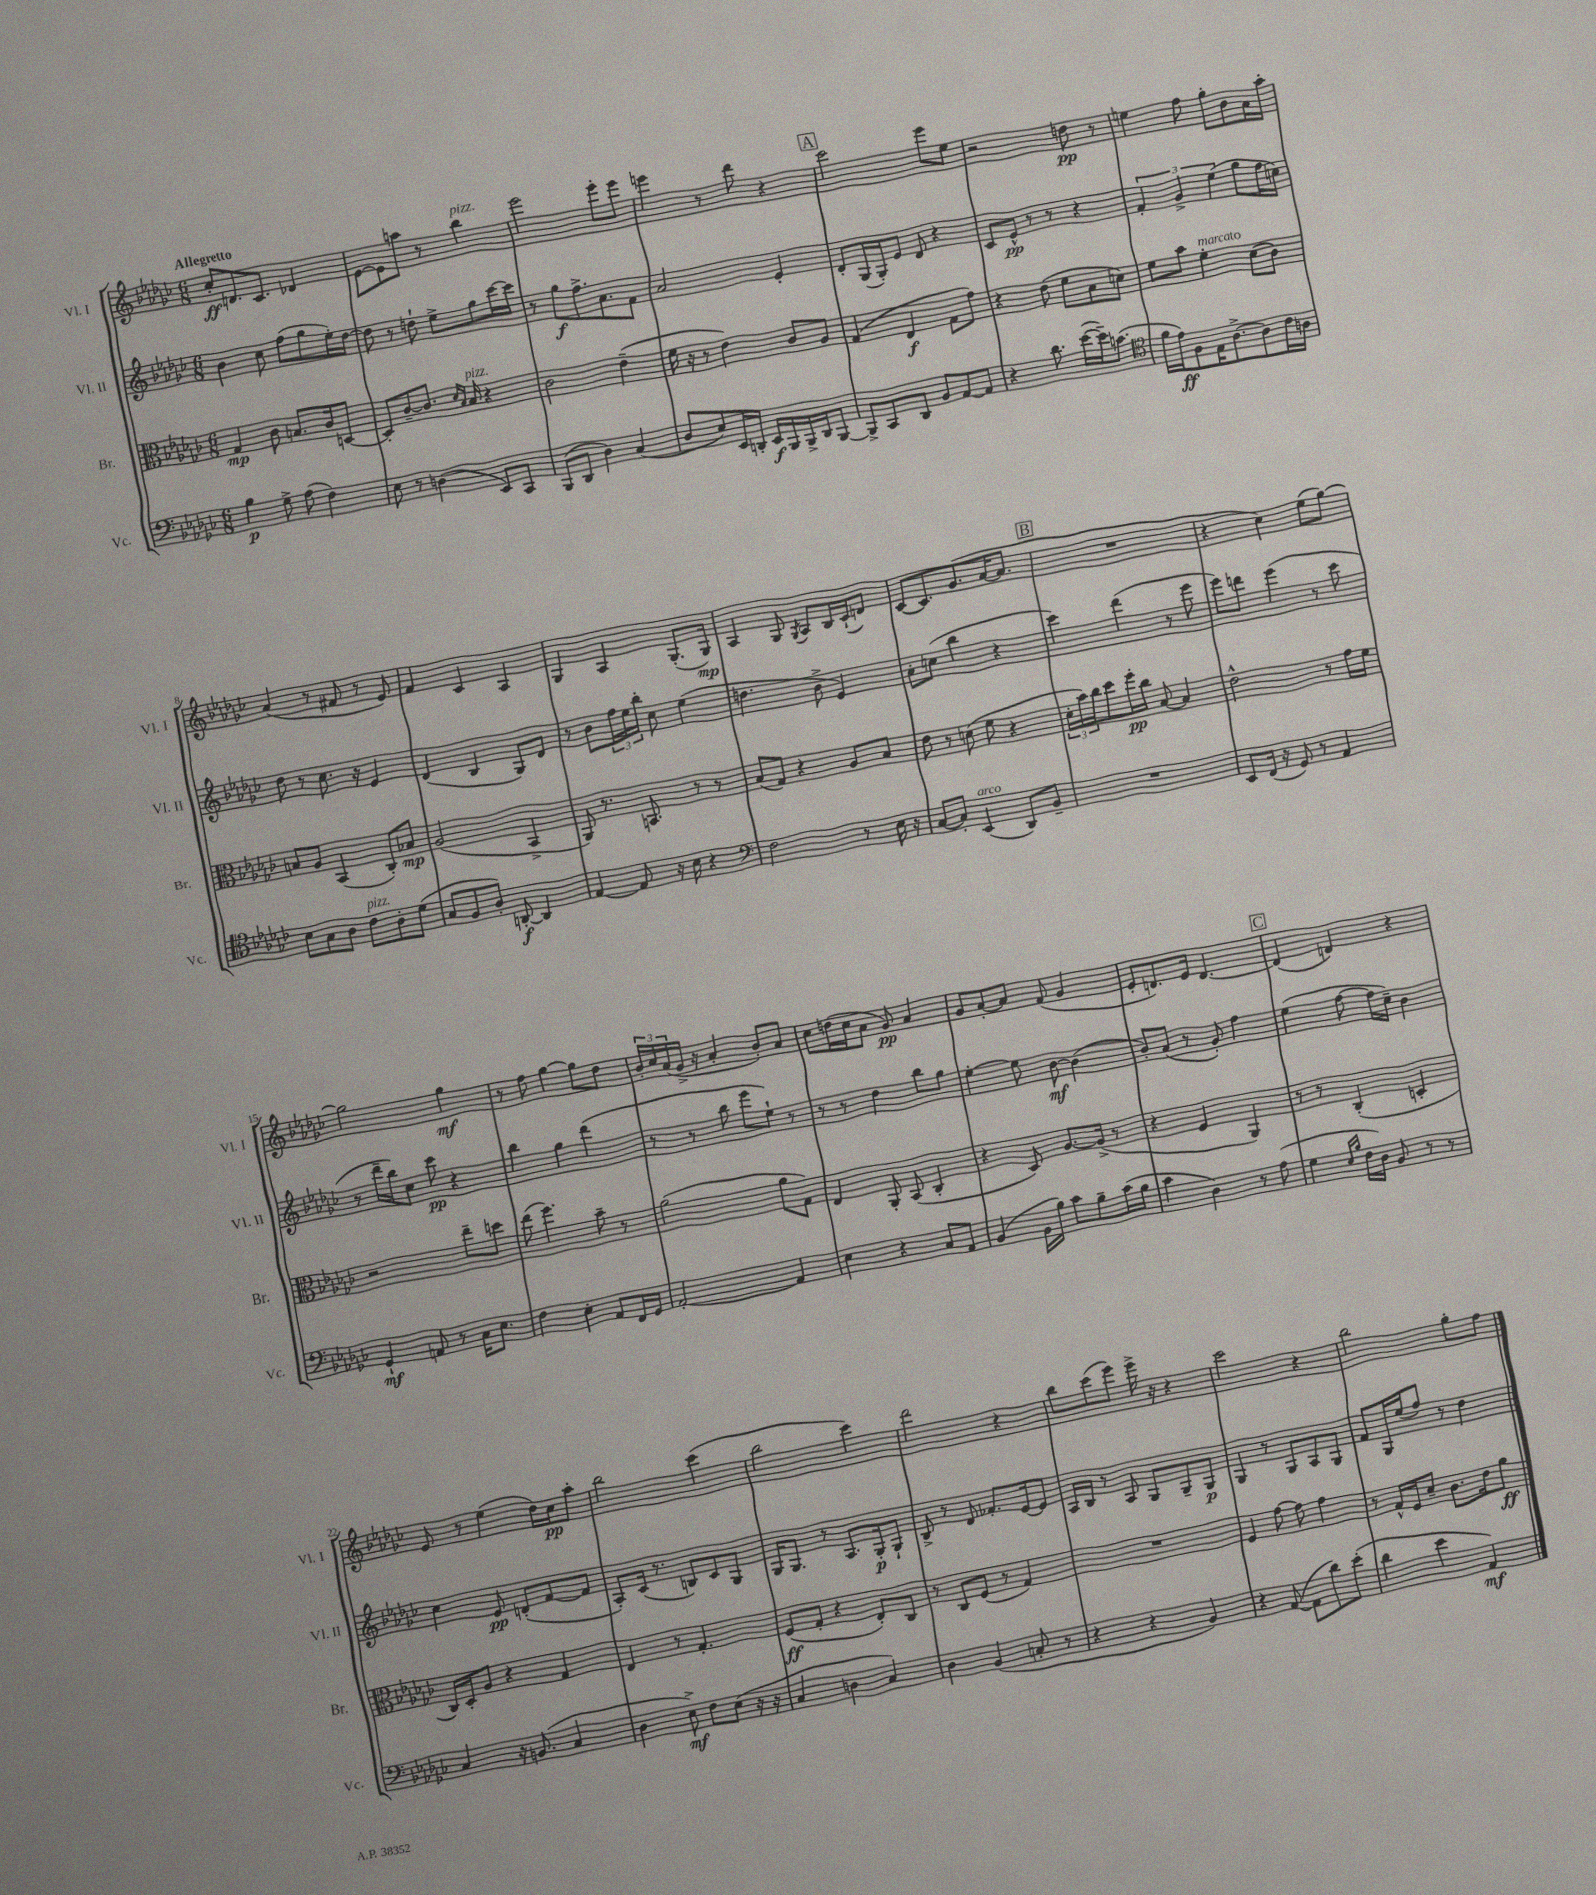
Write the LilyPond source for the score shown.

<<
\new StaffGroup <<
\new Staff = "s0" \with { instrumentName = "Vl. I" shortInstrumentName = "Vl. I" } {
    \clef treble \key ges \major \numericTimeSignature \time 6/8 \tempo "Allegretto"
    ces''8-.\ff d'8. ces'8. des'4 |
    ees'8~ ees'8 a''8 r8 bes''4^\markup { \italic "pizz." } |
    ees'''2 ees'''8-. ees'''8 |
    e'''4 r8 des'''8 r4 |
    \mark \markup { \box "A" } ces'''2 ees'''8 ees''8 |
    r2 d''8\pp r8 |
    e''4 f''8 ges''8-. bes'8 aes'16 aes''16-. |
    aes'4( r8 fis'8 r8 ees'8) |
    f'4 ces'4 aes4 |
    ges4 aes4 ges8.-.( ges16\mp) |
    aes4 ges8 \acciaccatura { ges8 } aes8 bes16 ces'16-!( d'8) |
    ces'8~ ces'8. ges'8.( aes'16~ aes'8. |
    \mark \markup { \box "B" } R2. |
    r4 ces''4) ees''8( ges''8~) |
    ges''2 ges''4\mf |
    r8 f''8 ges''4~ ges''8 des''8 |
    \tuplet 3/2 { bes'16-. ces''16 aes'16( } ges'16-> r16 aes'4-. bes'8-.) aes'8 |
    ces''8 d''16( ces''16 aes'8 ges'8\pp) aes'4 |
    ges'8 aes'8~-. aes'8 f'8( ges'4 |
    ees'8-. d'8.) ees'16 d'4.~ |
    \mark \markup { \box "C" } d'4( d'4) r4 |
    ees'8 r8 ees''4( des''16) ces''16\pp aes''8-. |
    bes''2 ces'''4( |
    bes''2 ces'''4) |
    des'''2 r4 |
    bes''8 ces'''8( ees'''8) ees'''16-> r16 r4 |
    ces'''2 r4 |
    bes''2 ges''8-. f''8 \bar "|." |
}
\new Staff = "s1" \with { instrumentName = "Vl. II" shortInstrumentName = "Vl. II" } {
    \clef treble \key ges \major \numericTimeSignature \time 6/8
    bes'4 ces''8 f''8( ges''8 ees''16-.) des''16~ |
    des''8 r8 d''8-! ees''8-> ges''8 ces'''16~ ces'''16 |
    r8 ges''8\f f''8.-> aes'8. f'8 |
    aes'2 ees'4-. |
    \mark \markup { \box "A" } des'8-. ges16( ges16-.) ees'8 des'8 r4 |
    ces'8 ees'8-^\pp r8 r8 r4 |
    \tuplet 3/2 { f'4-. ges'4-> ees''4( } ges''8 f''16 c''16) |
    des''8 r8 ces''8. r16 ees'4 |
    des'4( bes4 ges8) des'8 |
    r8 bes'8 \tuplet 3/2 { f''16 ees''16 bes''16-. } ces''8 ees''4( |
    d''4. bes'8-> ees'4) |
    aes'8-. c''8( bes''4 r4 |
    \mark \markup { \box "B" } ces'''4) des'''4( r8 ees'''8 |
    ees'''8) d'''8 ees'''4( r8 ces'''8 |
    r8 des'''16-- bes''16) ces''8 ces'''8\pp r4 |
    bes''4 ges''4 des'''4( |
    r8 r8 bes''8 ees'''8 ees''8-!) r8 |
    r8 r8 des''4 bes''8 ges''8 |
    ees''4~-. ees''8 bes'8~\mf bes'4( |
    bes'8-.) aes'8( r8 ges'8-.) f''4 |
    \mark \markup { \box "C" } ees''4( f''8~ f''16 ces''16--) bes'4 |
    ces''4 ees'8\pp d'8-.( f'8~ f'8 |
    aes8-.) ces'16( r8. b8) ces'8 ges8 |
    ges16 ges8. r8 aes8. ges16-.\p ges8-! |
    bes8-> r8 des'8 fes'8.-. ees'16~ ees'8 |
    aes16 bes16 r8 aes8 ges8 ges8-- ges8\p |
    ges4 r8 ges8 aes8 ges8 |
    f'8 ges16 ees''16( f''8) r8 des''4 \bar "|." |
}
\new Staff = "s2" \with { instrumentName = "Br." shortInstrumentName = "Br." } {
    \clef alto \key ges \major \numericTimeSignature \time 6/8
    ges4\mp ces'8 b8. ces'16 d8~ |
    d8-. ces'8~-- ces'8. \grace { des'16 bes16 } bes16^\markup { \italic "pizz." } r4 |
    ces'2 ees'4--( |
    f'16 r16 r8 ees'4) ces'8 aes8 |
    \mark \markup { \box "A" } ges4( ees4\f ges8 ges'8) |
    r4 ees'8( f'8 bes8 d'8) |
    f'8 bes'8 f'4-.^\markup { \italic "marcato" } des'8( ces'8) |
    b8 aes8 bes,4( ces8-.) bes8\mp |
    aes2( bes,4-> |
    aes,8) r8. b,8. r8 r8 |
    bes8( ges8) r4 aes8 bes8 |
    ees'8 r8 d'8( f'8 r4 |
    \mark \markup { \box "B" } \tuplet 3/2 { des'16-. bes'16) ces''16 } des''8 f''16-.\pp ces''16 bes8~ bes4 |
    ees'2-^ r8 ges'16 f'16 |
    r2 ees''8-- d''8 |
    ees''8( f''4.) bes'8-- r8 |
    aes'2( aes'8 ges8) |
    ees4 aes,8-. bes,8( ces4-. |
    r4 des8) aes8.~ aes16->( r8 |
    r4 f4 aes,4) |
    \mark \markup { \box "C" } r8 r8 ces4-.( d4-. |
    ces16) des16-. aes8 r4 ges4 |
    ees4 r8 ges4.-. |
    f8\ff( ges8-. r4 ees8-.) ces8 |
    r8 ces8 f8( r8 ges4) |
    R2. |
    f4 ges'8~ ges'8 ges'4 |
    r8 ges16-^ f16 des'8-- ces'8. ees'16 aes'8\ff \bar "|." |
}
\new Staff = "s3" \with { instrumentName = "Vc." shortInstrumentName = "Vc." } {
    \clef bass \key ges \major \numericTimeSignature \time 6/8
    bes4\p ges8-> aes8( f4) |
    ees8 r8 d4( ees,8) ces,8 |
    bes,,8( des,8 des4) ces4( |
    des8 ees8) ees,16 d,16-. ees,16\f bes,,16 bes,,16-> d,16 bes,,8~ |
    \mark \markup { \box "A" } bes,,8-> ces,8 des,8 bes,8 aes,8~ aes,8 |
    r4 des'8. ees'16~( ees'16--) c'8.( |
    \clef tenor f'16 ees'16\ff) f8 ees16 aes8.~-> aes8 ces'16 a16 |
    bes8 ges8 aes8 ces'8^\markup { \italic "pizz." } aes8-. des'8( |
    ges8 f8 aes8-.) a,8~-.\f a,4 |
    ees4~ ees8 r16 bes16 r4 |
    \clef bass f2 r8 ees16 r16 |
    ces8~ ces8-. ees,4^\markup { \italic "arco" }( des,8) bes,8-- |
    \mark \markup { \box "B" } R2. |
    ees,8 f,16( r16 ges,8) r8 aes,4 |
    ges,4-!\mf a,8 r8 ces16 ees8. |
    f4 ees4-. aes,8 f,16 ges,16 |
    aes,2~-. aes,4 |
    ees4 r4 ces8 aes,8 |
    bes,4( bes,16 bes16) ces'8 bes8-- ces'16( bes16 |
    ces'4 des4) r8 aes8( |
    \mark \markup { \box "C" } ges4 \grace { ees16 bes16 } f16 des16) bes,8 r8 r8 |
    ces4 r16 b,8.( ces4 |
    des4 ees8->\mf) f8 ees8( r16 r16 |
    ces4 d4 ces4) |
    des4 bes,4( c8-. r8 |
    r4 r4 bes,4) |
    r4 aes,8~( aes,8 des'8) ees'8-.( |
    des'4 ees'4 aes,4\mf) \bar "|." |
}
>>
>>
